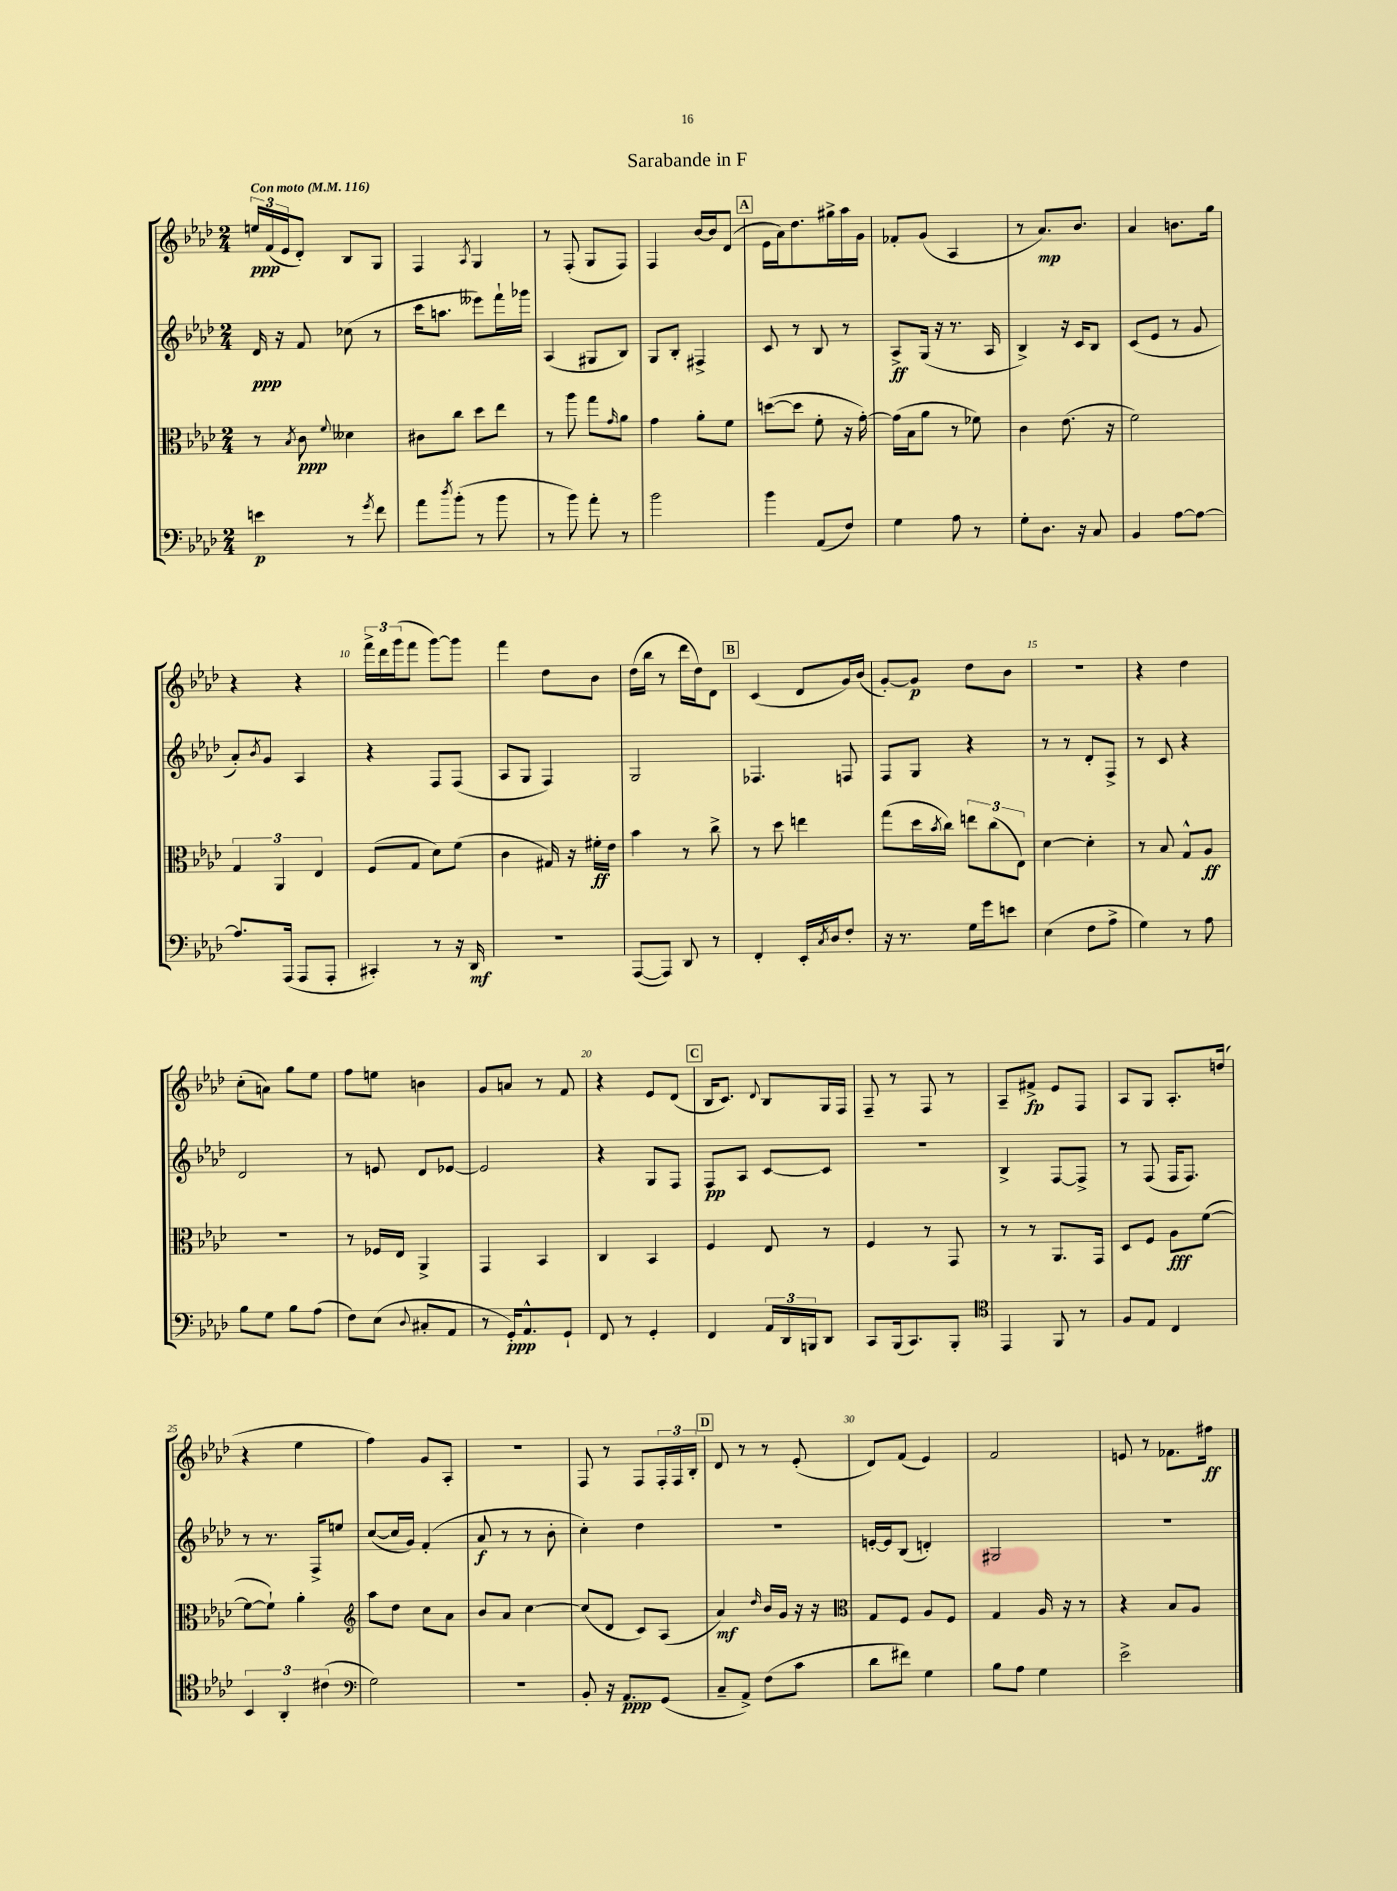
\header { title = "Sarabande in F" }
<<
\new StaffGroup <<
\new Staff = "s0" {
    \clef treble \key aes \major \numericTimeSignature \time 2/4 \tempo "Con moto" 4 = 116
    \tuplet 3/2 { e''16\ppp f'16( ees'16 } des'8-.) bes8 g8 |
    f4 \acciaccatura { aes8 } g4 |
    r8 f8-.( g8 f8) |
    f4 bes'16~ bes'16 des'8( |
    \mark \markup { \box "A" } ees'16 aes'16) des''8. gis''16-> aes''16 g'16 |
    fes'8-. g'8( aes4 |
    r8 aes'8.\mp) bes'8. |
    aes'4 b'8. g''16 |
    r4 r4 |
    \tuplet 3/2 { f'''16-> des'''16 g'''16( } f'''8 g'''8~) g'''8 |
    f'''4 des''8 bes'8 |
    des''16( bes''16 r8 des'''16 des''16) des'8 |
    \mark \markup { \box "B" } c'4( des'8 g'16) bes'16( |
    g'8~-.) g'8\p des''8 bes'8 |
    R2 |
    r4 des''4 |
    c''8-.( a'8) g''8 ees''8 |
    f''8 e''8 b'4 |
    g'8 a'8 r8 f'8 |
    r4 ees'8 des'8( |
    \mark \markup { \box "C" } bes16 c'8.) \appoggiatura { des'8 } bes8 g16 f16 |
    f8-- r8 f8 r8 |
    aes8-- fis'8->\fp ees'8 f8 |
    aes8 g8 aes8.-. d''16( |
    r4 ees''4 |
    f''4) g'8 aes8-. |
    r2 |
    f8 r8 f8 \tuplet 3/2 { f16-. f16 bes16-. } |
    \mark \markup { \box "D" } des'8 r8 r8 ees'8-.( |
    des'8) f'8( ees'4) |
    f'2 |
    e'8 r8 fes'8. fis''16\ff \bar "|." |
}
\new Staff = "s1" {
    \clef treble \key aes \major \numericTimeSignature \time 2/4
    des'16\ppp r16 f'8 ces''8( r8 |
    c'''16 a''8. eeses'''8) f'''16-! ges'''16 |
    aes4( gis8 bes8) |
    g8 bes8-. fis4-> |
    \mark \markup { \box "A" } c'8 r8 bes8 r8 |
    aes8->\ff g16( r16 r8. aes16 |
    bes4->) r16 c'16 bes8 |
    c'8( ees'8 r8 g'8 |
    aes'8-.) \acciaccatura { bes'8 } g'8 aes4 |
    r4 f8 f8( |
    aes8 g8 f4) |
    g2 |
    \mark \markup { \box "B" } fes4. f8 |
    f8 g8 r4 |
    r8 r8 des'8-. f8-> |
    r8 c'8 r4 |
    des'2 |
    r8 e'8 des'8 ees'8~ |
    ees'2 |
    r4 g8 f8 |
    \mark \markup { \box "C" } f8\pp aes8 c'8~ c'8 |
    r2 |
    bes4-> f8~ f8-> |
    r8 f8( f16 f8.) |
    r8 r8. f16-> e''8 |
    c''8~( c''16 g'16) f'4-.( |
    aes'8\f r8 r8 bes'8-. |
    c''4-.) des''4 |
    \mark \markup { \box "D" } r2 |
    e'16~-. e'16 bes8( d'4-.) |
    gis2 |
    r2 \bar "|." |
}
\new Staff = "s2" {
    \clef alto \key aes \major \numericTimeSignature \time 2/4
    r8 \acciaccatura { bes8 } c'8\ppp \appoggiatura { f'8 } deses'4 |
    cis'8 c''8 des''8 ees''8 |
    r8 aes''8 g''8 \grace { g'16 } aes'8 |
    g'4 aes'8-. f'8 |
    \mark \markup { \box "A" } d''8~( d''8 f'8-. r16 g'16~-.) |
    g'16( bes16 aes'8 r8 fes'8) |
    c'4 ees'8.( r16 |
    f'2) |
    \tuplet 3/2 { g4 aes,4 ees4 } |
    f8( g8 des'8) f'8( |
    c'4 gis16) r16 fis'16-.\ff ees'16 |
    bes'4 r8 c''8-> |
    \mark \markup { \box "B" } r8 des''8 e''4 |
    g''8( des''16 \acciaccatura { bes'8 } c''16) \tuplet 3/2 { e''8 c''8( ees8) } |
    des'4~ des'4-. |
    r8 bes8 g8-^ aes8\ff |
    R2 |
    r8 fes16 ees16 aes,4-> |
    g,4 bes,4 |
    c4 bes,4 |
    \mark \markup { \box "C" } f4 ees8 r8 |
    f4 r8 g,8 |
    r8 r8 aes,8. g,16 |
    des8 f8 aes8\fff f'8~( |
    f'8~ f'8-!) aes'4-. |
    \clef treble aes''8 des''8 c''8 aes'8 |
    bes'8 aes'8 c''4~ |
    c''8( des'8 c'8) aes8( |
    \mark \markup { \box "D" } aes'4\mf) \grace { des''16 } bes'16 g'16 r16 r16 |
    \clef alto g8 f8 aes8 f8 |
    g4 aes16 r16 r8 |
    r4 bes8 aes8 \bar "|." |
}
\new Staff = "s3" {
    \clef bass \key aes \major \numericTimeSignature \time 2/4
    e'4\p r8 \acciaccatura { g'8 } f'8 |
    aes'8 \acciaccatura { des''8 } bes'8-.( r8 bes'8 |
    r8 bes'8) aes'8-. r8 |
    bes'2 |
    \mark \markup { \box "A" } bes'4 aes,8( f8) |
    g4 aes8 r8 |
    g8-. des8. r16 c8 |
    bes,4 aes8~ aes8~ |
    aes8. aes,,16( aes,,8 aes,,8-. |
    cis,4-.) r8 r16 des,16\mf |
    R2 |
    aes,,8~( aes,,8) des,8 r8 |
    \mark \markup { \box "B" } f,4-. ees,16-. \acciaccatura { c8 } des16 f8-. |
    r16 r8. g16 g'16 e'8 |
    ees4( f8 aes8-> |
    g4) r8 aes8 |
    bes8 g8 bes8 aes8( |
    f8) ees8( \appoggiatura { des8 } cis8-. aes,8 |
    r8 g,16-.\ppp) aes,8.-^ g,8-! |
    f,8 r8 g,4-. |
    \mark \markup { \box "C" } f,4 \tuplet 3/2 { aes,16 des,16 b,,16 } des,8 |
    c,8 bes,,16( c,8.) bes,,8-. |
    \clef tenor ees,4 f,8 r8 |
    f8 ees8 c4 |
    \tuplet 3/2 { bes,4 aes,4-. cis'4( } |
    \clef bass g2) |
    R2 |
    bes,8-. r16 aes,8.\ppp g,8( |
    \mark \markup { \box "D" } c8-- aes,8->) f8( c'8 |
    des'8 fis'8) g4 |
    bes8 aes8 g4 |
    ees'2-> \bar "|." |
}
>>
>>
\layout { \context { \Score \override BarNumber.break-visibility = ##(#f #t #t) barNumberVisibility = #(every-nth-bar-number-visible 5) } }
